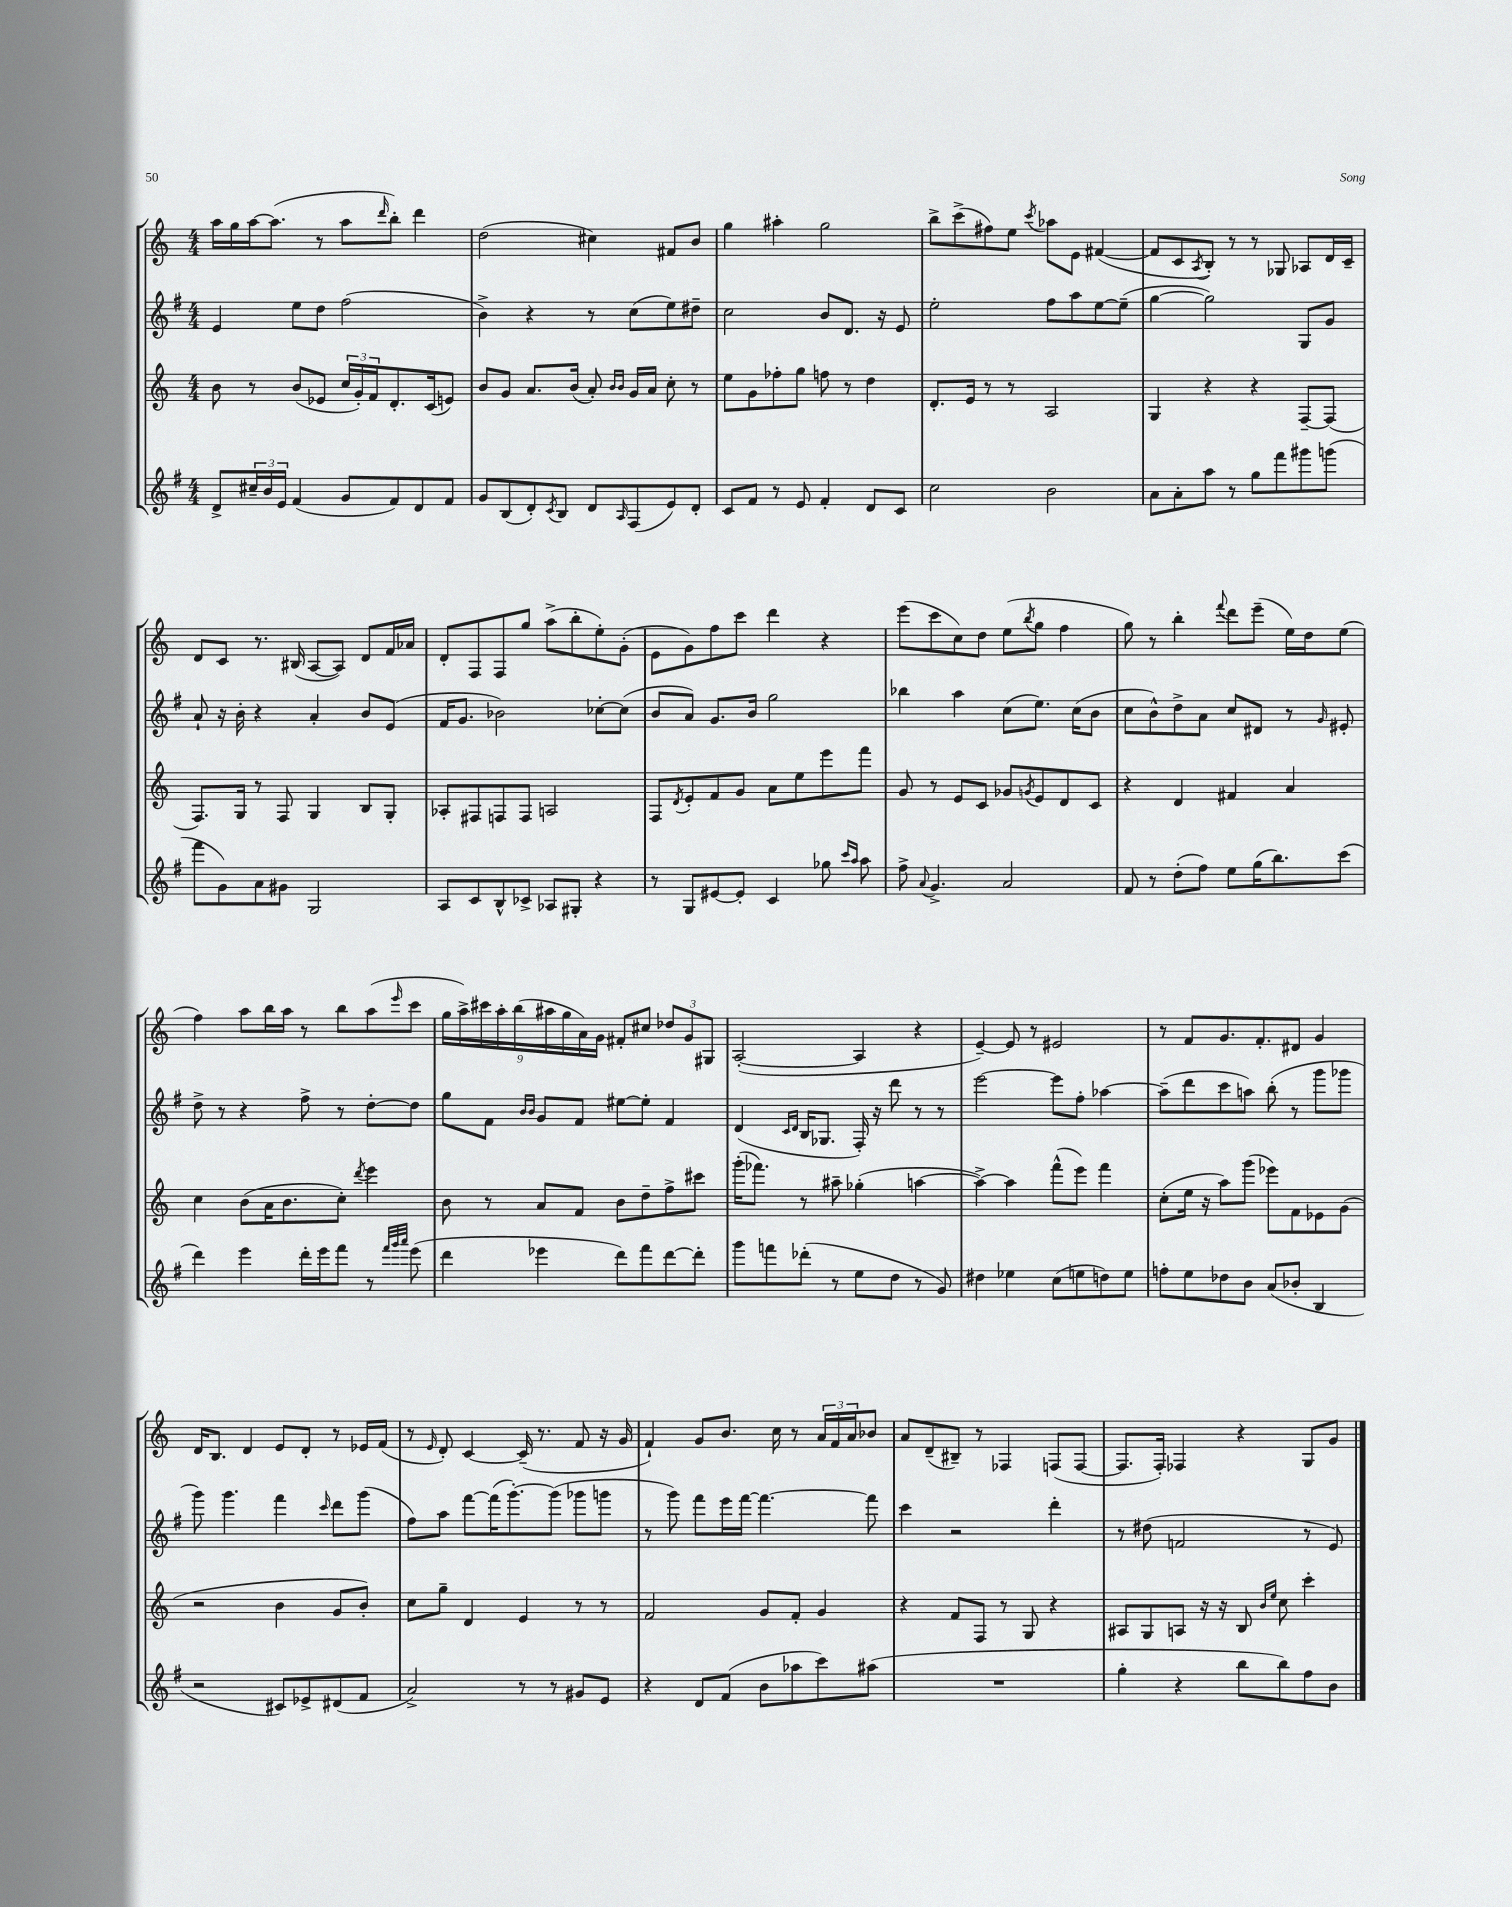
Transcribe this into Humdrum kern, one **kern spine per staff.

**kern	**kern	**kern	**kern
*staff4	*staff3	*staff2	*staff1
*clefG2	*clefG2	*clefG2	*clefG2
*k[f#]	*k[]	*k[f#]	*k[]
*M4/4	*M4/4	*M4/4	*M4/4
8d^	8b	4e	16aa
.	.	.	16gg
24cc#~	8r	.	[16aa
24b	.	.	.
.	.	.	(8.aa]
24e	.	.	.
(4f#	(8b	8ee	.
.	8e-	8dd	8r
8g	24cc	(2ff#	8aa
.	24g')	.	.
.	24f	.	.
.	.	.	16qqddd
8f#)	8.d'	.	8bb')
8d	.	.	4ddd
.	(16c	.	.
8f#	8e)	.	.
=	=	=	=
8g	8b	4b^)	(2dd
(8B	8g	.	.
8d')	8.a	4r	.
8qc	.	.	.
8B	.	.	.
.	(16b	.	.
8d	8a')	8r	4cc#)
.	16qqb	.	.
16qqA	16qqb	.	.
(8F#	16g	(8cc	.
.	16a	.	.
8e)	8cc'	8ee)	8f#
8d'	8r	8dd#~	8b
=	=	=	=
8c	8ee	2cc	4gg
8f#	8g	.	.
8r	8ff-'	.	4aa#'
8e	8gg	.	.
4f#'	8ff	8b	2gg
.	8r	8.d	.
8d	4dd	.	.
.	.	16r	.
8c	.	8e	.
=	=	=	=
2cc	8.d'	2ee'	8bb^
.	.	.	(8ccc^
.	16e	.	.
.	8r	.	8ff#)
.	8r	.	8ee
.	.	.	8qccc
2b	2A	8ff#	8aa-
.	.	8aa	8e
.	.	[8ee	([4f#
.	.	(8ee~]	.
=	=	=	=
8a	4G	[4gg	8f#]
8a'	.	.	8c
.	.	.	8qA
8aa	4r	2gg])	8B')
8r	.	.	8r
8gg	4r	.	8r
8fff#	.	.	8G-
8ggg#	[8F~	8G	8A-
(8ggg	(8F]	8g	16d
.	.	.	16c~
=	=	=	=
8fff#	8.F)	8a`	8d
8g)	.	16r	8c
.	16G	16b'	.
8a	8r	4r	8.r
8g#	8F	.	.
.	.	.	(16B#
2G	4G	4a'	[8A
.	.	.	8A])
.	8B	8b	8d
.	8G'	(8e	16f
.	.	.	16a-
=	=	=	=
8A	8A-'	16f#	8d'
.	.	8.g	.
8c	8F#	.	8F
8B^^	8F	2b-)	8F
8c-^	8F	.	8gg
8A-	2A	.	(8aa^
8G#'	.	.	8bb'
4r	.	[8cc-'	8ee')
.	.	(8cc-]	(8g'
=	=	=	=
8r	8F	8b	8e
.	8qd	.	.
8G	8e'	8a)	8g)
[8e#	8f	8.g	8ff
8e#']	8g	.	8ccc
.	.	16b	.
4c	8a	2gg	4ddd
.	8ee	.	.
8gg-	8eee	.	4r
16qqccc	.	.	.
16qqaa	.	.	.
8aa	8fff	.	.
=	=	=	=
8ff#^	8g	4bb-	(8eee
8qqa	.	.	.
4.g^	8r	.	8ccc
.	8e	4aa	8cc)
.	8c	.	8dd
2a	8g-	(8cc	(8ee
.	8qg	.	8qbb
.	8e	8.ee)	8gg
.	8d	.	4ff
.	.	(16cc	.
.	8c	8b	.
=	=	=	=
8f#	4r	8cc	8gg)
8r	.	8b^^)	8r
(8dd'	4d	8dd^	4bb'
8ff#)	.	8a	.
.	.	.	8qqfff
8ee	4f#	8cc	8ddd
(16gg	.	8d#	(8eee~
8.bb)	.	.	.
.	4a	8r	16ee)
.	.	.	16dd
.	.	16qqg	.
(8ccc	.	8e#'	(8ee
=	=	=	=
4ddd)	4cc	8dd^	4ff)
.	.	8r	.
4eee	(8b	4r	8aa
.	16a	.	16bb
.	8.b	.	16aa
16ddd'	.	8ff#^	8r
16eee	.	.	.
8fff#	8cc')	8r	8bb
.	8qddd	.	.
8r	4eee	[8dd'	(8aa
32qqfff#	.	.	.
32qqggg	.	.	.
32qqaaa	.	.	16qqeee
(8eee	.	8dd]	8ccc
=	=	=	=
4ddd	8b	8gg	18gg
.	.	.	18aa^)
.	.	.	18ccc#
.	8r	8f#	.
.	.	.	18aa'
.	.	.	(18bb
.	.	16qqb	.
.	.	16qqb	.
4eee-	8a	8g	.
.	.	.	18aa#
.	.	.	18gg
.	8f	8f#	.
.	.	.	18a)
.	.	.	18g
8ddd)	8b	[8ee#	8f#'
8fff#	8dd~	8ee#']	8cc#
[8ddd	8ff^	4f#	12dd-
.	.	.	12g
8ddd']	8ccc#	.	.
.	.	.	12G#
=	=	=	=
8ggg	(16ggg'	(4d	([2A'
.	8.fff-)	.	.
8fff	.	.	.
.	.	16qqc	.
.	.	16qqd	.
(8ddd-'	8r	16B	.
.	.	8.G-	.
8r	8aa#~	.	.
8ee	(4gg-'	16F#')	4A]
.	.	16r	.
8dd	.	8ddd	.
8r	[4aa	8r	4r
8g)	.	8r	.
=	=	=	=
4dd#	4aa^_)	[2eee	[4e~)
4ee-	4aa]	.	8e]
.	.	.	8r
(8cc	(8fff^^	8eee]	2e#
8ee	8eee)	8ff#'	.
8dd)	4fff	[4aa-	.
8ee	.	.	.
=	=	=	=
8ff'	(8cc'	(8aa-~]	8r
8ee	16ee	8ddd	8f
.	16r	.	.
8dd-	8aa)	8ccc	8.g
8b	(8ggg	8aa)	.
.	.	.	8.f'
(8a	8eee-)	(8bb'	.
8b-'	8f	8r	8d#
4B	8e-	8ggg	4g
.	(8g	8ggg-	.
=	=	=	=
2r	2r	8ggg)	16d
.	.	.	8.B
.	.	4.ggg	.
.	.	.	4d
8c#)	4b	4fff#	8e
8e-^	.	.	8d'
.	.	16qqccc	.
(8d#	8g	8ddd	8r
8f#	8b')	(8ggg	16e-
.	.	.	(16f
=	=	=	=
2a^)	8cc	8ff#)	8r
.	.	.	16qqe
.	8gg~	8aa	8d')
.	4d	[8fff#	[4c
.	.	(16fff#]	.
.	.	[8.ggg')	.
8r	4e	.	(16c~]
.	.	.	8.r
8r	.	(8ggg]	.
8g#	8r	8ggg-	8f
8e	8r	8ggg	16r
.	.	.	16g
=	=	=	=
4r	2f	8r	4f`)
.	.	8ggg)	.
8d	.	8fff#	8g
(8f#	.	16eee	8.b
.	.	[16fff#	.
8b	8g	4.fff#_	.
.	.	.	16cc
8aa-	8f'	.	8r
8ccc)	4g	.	24a
.	.	.	24f
.	.	.	24a
(8aa#	.	8fff#]	8b-
=	=	=	=
1r	4r	4ccc	8a
.	.	.	(8d~
.	8f	2r	8B#~)
.	8F	.	8r
.	8r	.	4F-
.	8G	.	.
.	4r	4ddd'	(8F
.	.	.	[8F
=	=	=	=
4gg'	8A#	8r	8.F]
.	8G	(8dd#	.
.	.	.	16F')
4r	8A	2f	4F-
.	16r	.	.
.	16r	.	.
8bb	8B	.	4r
.	16qqb	.	.
.	16qqee	.	.
8bb)	8cc	.	.
8ff#	4ccc'	8r	8G
8b	.	8e)	8g
==	==	==	==
*-	*-	*-	*-
